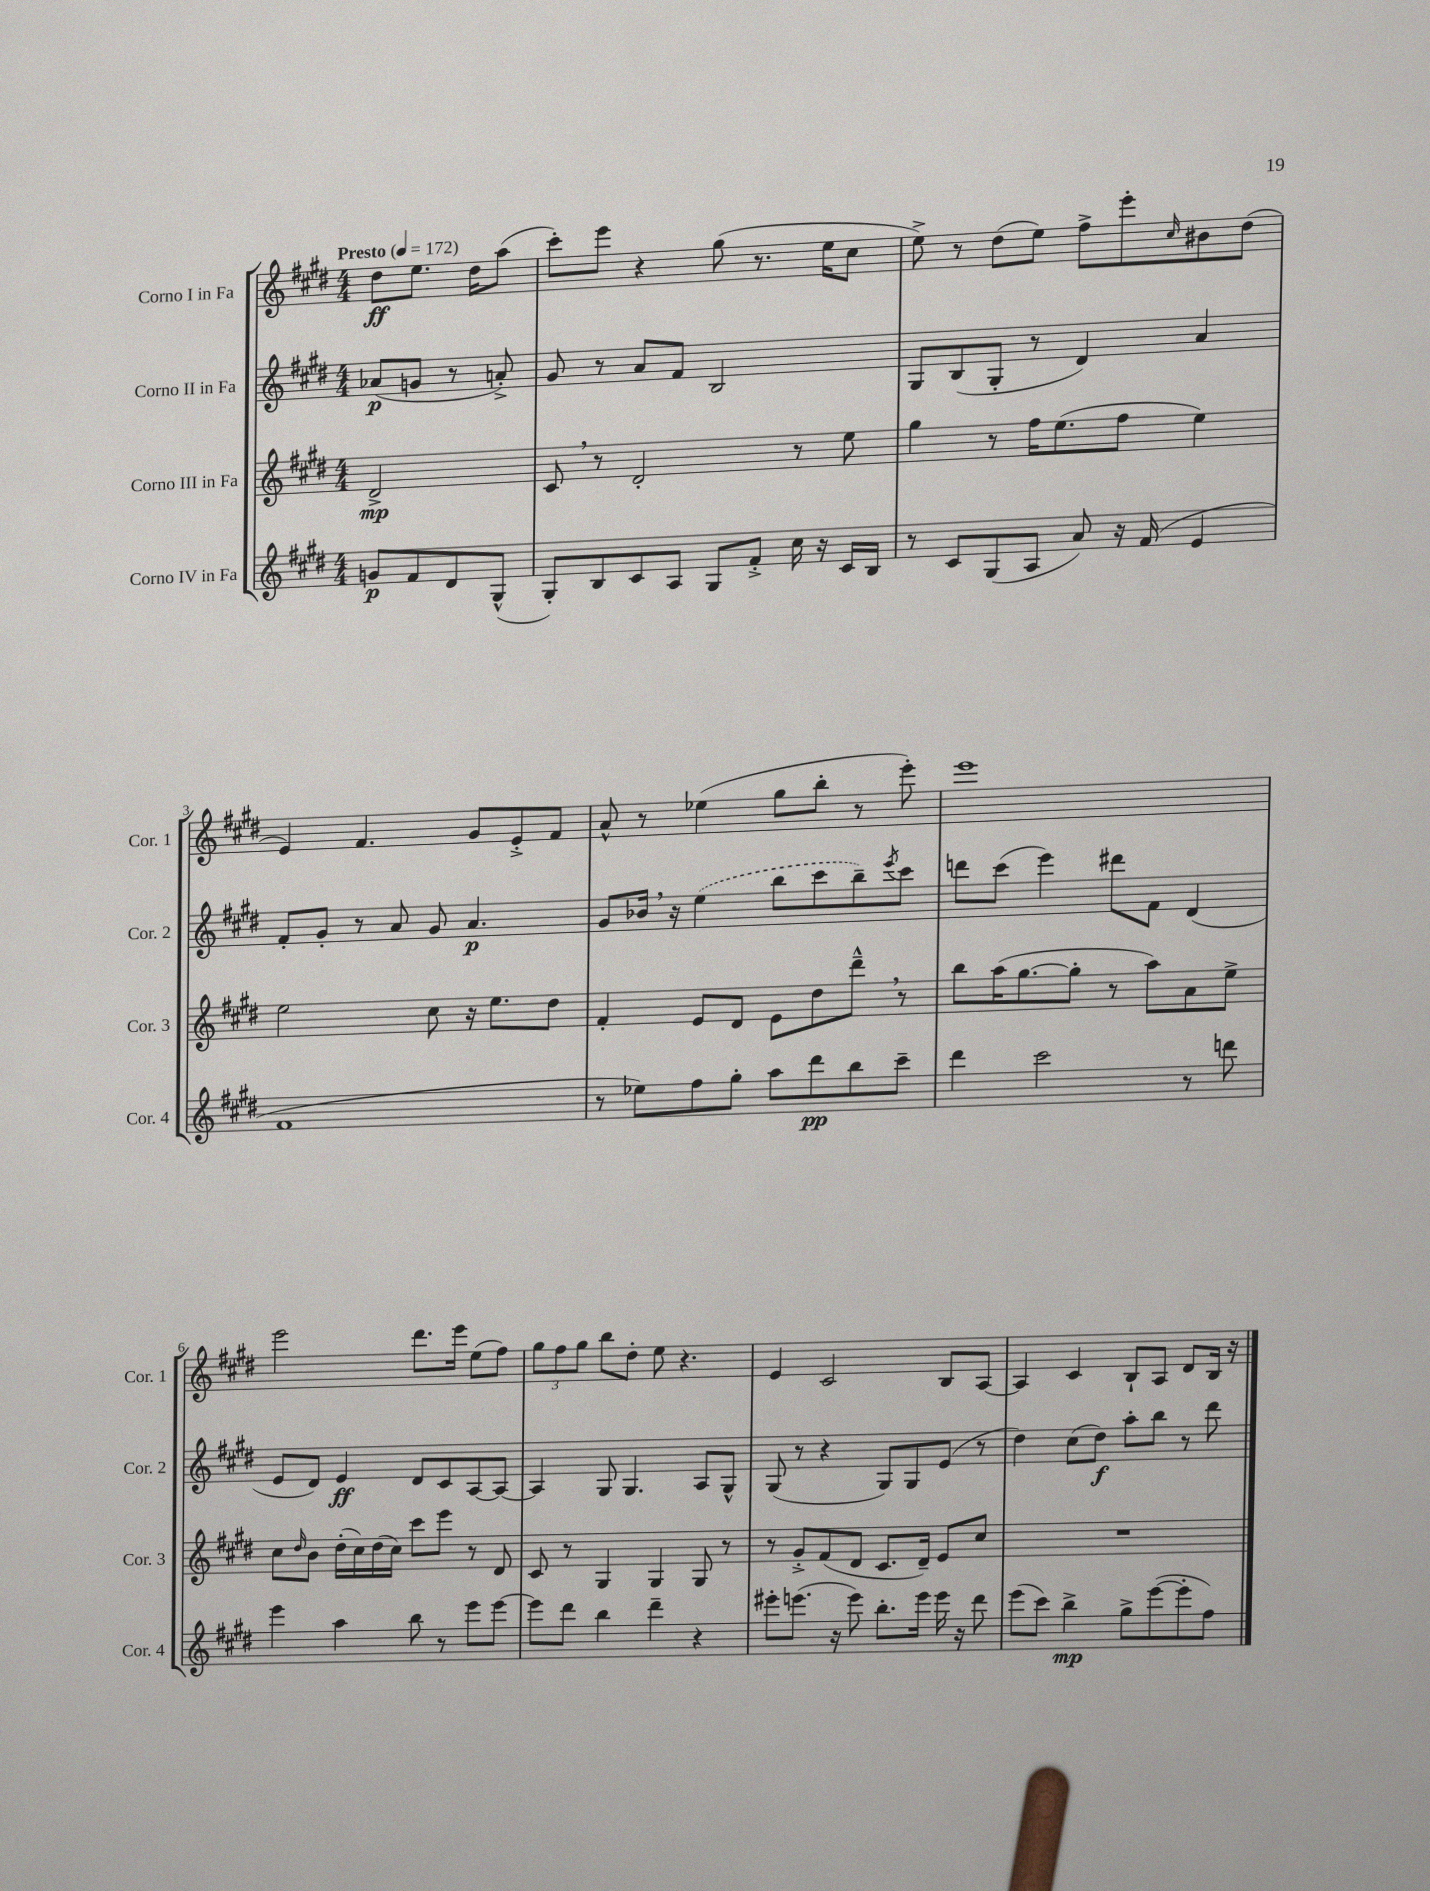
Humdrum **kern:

**kern	**dynam	**kern	**dynam	**kern	**dynam	**kern	**dynam
*part4	*part4	*part3	*part3	*part2	*part2	*part1	*part1
*staff4	*staff4	*staff3	*staff3	*staff2	*staff2	*staff1	*staff1
*I"Corno IV in Fa	*	*I"Corno III in Fa	*	*I"Corno II in Fa	*	*I"Corno I in Fa	*
*I'Cor. 4	*	*I'Cor. 3	*	*I'Cor. 2	*	*I'Cor. 1	*
*clefG2	*	*clefG2	*	*clefG2	*	*clefG2	*
*k[f#c#g#d#]	*	*k[f#c#g#d#]	*	*k[f#c#g#d#]	*	*k[f#c#g#d#]	*
*M4/4	*	*M4/4	*	*M4/4	*	*M4/4	*
*MM172	*	*MM172	*	*MM172	*	*MM172	*
=	=	=	=	=	=	=	=
!	!	!	!	!	!	!LO:TX:a:B:t=Presto	!
8gn/L	p	2d#^/	mp	(8a-X/L	p	8dd#\L	ff
8f#/	.	.	.	8gn/J	.	8.ee\J	.
8d#/	.	.	.	8r	.	.	.
.	.	.	.	.	.	16dd#\KL	.
(8G#^^/J	.	.	.	8an'^/)	.	(8aa\J	.
=1	=1	=1	=1	=1	=1	=1	=1
8G#'/L)	.	8c#,/	.	8g#/	.	8ccc#'\L)	.
8B/	.	8r	.	8r	.	8eee\J	.
8c#/	.	2d#'/	.	8a/L	.	4r	.
8A/J	.	.	.	8f#/J	.	.	.
8G#/L	.	.	.	2B/	.	(8gg#\	.
8f#'^/J	.	.	.	.	.	8.r	.
16cc#\	.	8r	.	.	.	.	.
16r	.	.	.	.	.	16ee\KL	.
16c#/LL	.	8ee\	.	.	.	8cc#\J	.
16B/JJ	.	.	.	.	.	.	.
=2	=2	=2	=2	=2	=2	=2	=2
8r	.	4gg#\	.	8G#/L	.	8ee^\)	.
8c#/L	.	.	.	(8B/	.	8r	.
(8G#/	.	8r	.	8G#'/J	.	(8dd#\L	.
8A/J	.	16ff#\KL	.	8r	.	8ee\J)	.
.	.	(8.ee\	.	.	.	.	.
8a/)	.	.	.	4d#/)	.	8ff#^\L	.
16r	.	8ff#\J	.	.	.	8eee'\	.
(16f#/	.	.	.	.	.	.	.
.	.	.	.	.	.	16qqcc#/	.
4e/	.	4ee\)	.	4a/	.	8b#X\	.
.	.	.	.	.	.	(8dd#\J	.
!!LO:LB:g=z
=3	=3	=3	=3	=3	=3	=3	=3
1f#	.	2ee\	.	8f#'/L	.	4e/)	.
.	.	.	.	8g#'/J	.	.	.
.	.	.	.	8r	.	4.f#/	.
.	.	.	.	8a/	.	.	.
.	.	8cc#\	.	8g#/	.	.	.
.	.	16r	.	4.a/	p	8g#/L	.
.	.	8.ee\L	.	.	.	.	.
.	.	.	.	.	.	8e'^/	.
.	.	8dd#\J	.	.	.	8f#/J	.
=4	=4	=4	=4	=4	=4	=4	=4
8r	.	4f#'/	.	8g#/L	.	8a^^/	.
8ee-X\L)	.	.	.	16b-X,/Jk	.	8r	.
.	.	.	.	16r	.	.	.
8ff#\	.	8e/L	.	(4ee\	.	(4ee-X\	.
8gg#'\J	.	8d#/J	.	.	.	.	.
8aa\L	.	8e\L	.	8bb\L	.	8gg#\L	.
8ddd#\	pp	8dd#\	.	8ccc#\	.	8bb'\J	.
8bb\	.	8ddd#~^^,\J	.	8bb~\)	.	8r	.
.	.	.	.	8qeee/	.	.	.
8ccc#~\J	.	8r	.	8ccc#\J	.	8eee'\)	.
=5	=5	=5	=5	=5	=5	=5	=5
4ddd#\	.	8bb\L	.	8dddn\L	.	1eee	.
.	.	(16aa\K	.	(8ccc#\J	.	.	.
.	.	[8.gg#\	.	.	.	.	.
2ccc#\	.	.	.	4eee\)	.	.	.
.	.	8gg#'\J]	.	.	.	.	.
.	.	8r	.	8ddd#X\L	.	.	.
.	.	8aa\L)	.	8f#\J	.	.	.
8r	.	8a\	.	(4d#/	.	.	.
8dddn\	.	8ee^\J	.	.	.	.	.
!!LO:LB:g=z
=6	=6	=6	=6	=6	=6	=6	=6
4eee\	.	8cc#\L	.	8e/L	.	2eee\	.
.	.	16qqdd#/	.	.	.	.	.
.	.	8b\J	.	8d#/J)	.	.	.
4aa\	.	(16dd#'\LL	.	4e/	ff	.	.
.	.	16cc#\)	.	.	.	.	.
.	.	(16dd#\	.	.	.	.	.
.	.	16cc#\JJ)	.	.	.	.	.
8bb\	.	8ccc#\L	.	8d#/L	.	8.ddd#\L	.
8r	.	8eee\J	.	8c#/	.	.	.
.	.	.	.	.	.	16eee\Jk	.
8eee\L	.	8r	.	[8A/	.	(8ee\L	.
[8eee\J	.	8d#/	.	8A/J_	.	8ff#\J)	.
=7	=7	=7	=7	=7	=7	=7	=7
8eee\L]	.	8c#/	.	4A/]	.	12gg#\L	.
.	.	.	.	.	.	12ff#\	.
8ddd#\J	.	8r	.	.	.	.	.
.	.	.	.	.	.	12gg#\J	.
4bb\	.	4G#/	.	8G#/	.	8bb\L	.
.	.	.	.	4.G#/	.	8dd#'\J	.
4ddd#~\	.	4G#/	.	.	.	8ee\	.
.	.	.	.	.	.	4.r	.
4r	.	8G#/	.	8A/L	.	.	.
.	.	8r	.	8G#^^/J	.	.	.
=8	=8	=8	=8	=8	=8	=8	=8
8eee#X'\L	.	8r	.	(8G#/	.	4e/	.
(8.eeen\J	.	8g#'^/L	.	8r	.	.	.
.	.	(8f#/	.	4r	.	2c#/	.
16r	.	.	.	.	.	.	.
8eee\)	.	8d#/J	.	.	.	.	.
8.bb'\L	.	8.c#/L	.	8G#/L)	.	.	.
.	.	.	.	8G#/	.	.	.
16eee\Jk	.	16d#~/Jk)	.	.	.	.	.
16eee\	.	8e/L	.	(8e/J	.	8B/L	.
16r	.	.	.	.	.	.	.
8ddd#\	.	8cc#/J	.	8r	.	[8A/J	.
=9	=9	=9	=9	=9	=9	=9	=9
(8eee\L	.	1r	.	4dd#\)	.	4A/]	.
8ccc#\J)	.	.	.	.	.	.	.
4bb^\	mp	.	.	(8cc#\L	.	4c#/	.
.	.	.	.	8dd#\J)	f	.	.
8gg#^\L	.	.	.	8aa'\L	.	8B`/L	.
([8eee\	.	.	.	8bb\J	.	8A/J	.
8eee'\]	.	.	.	8r	.	8d#/L	.
8ff#\J)	.	.	.	8ddd#\	.	16B/Jk	.
.	.	.	.	.	.	16r	.
==	==	==	==	==	==	==	==
*-	*-	*-	*-	*-	*-	*-	*-
